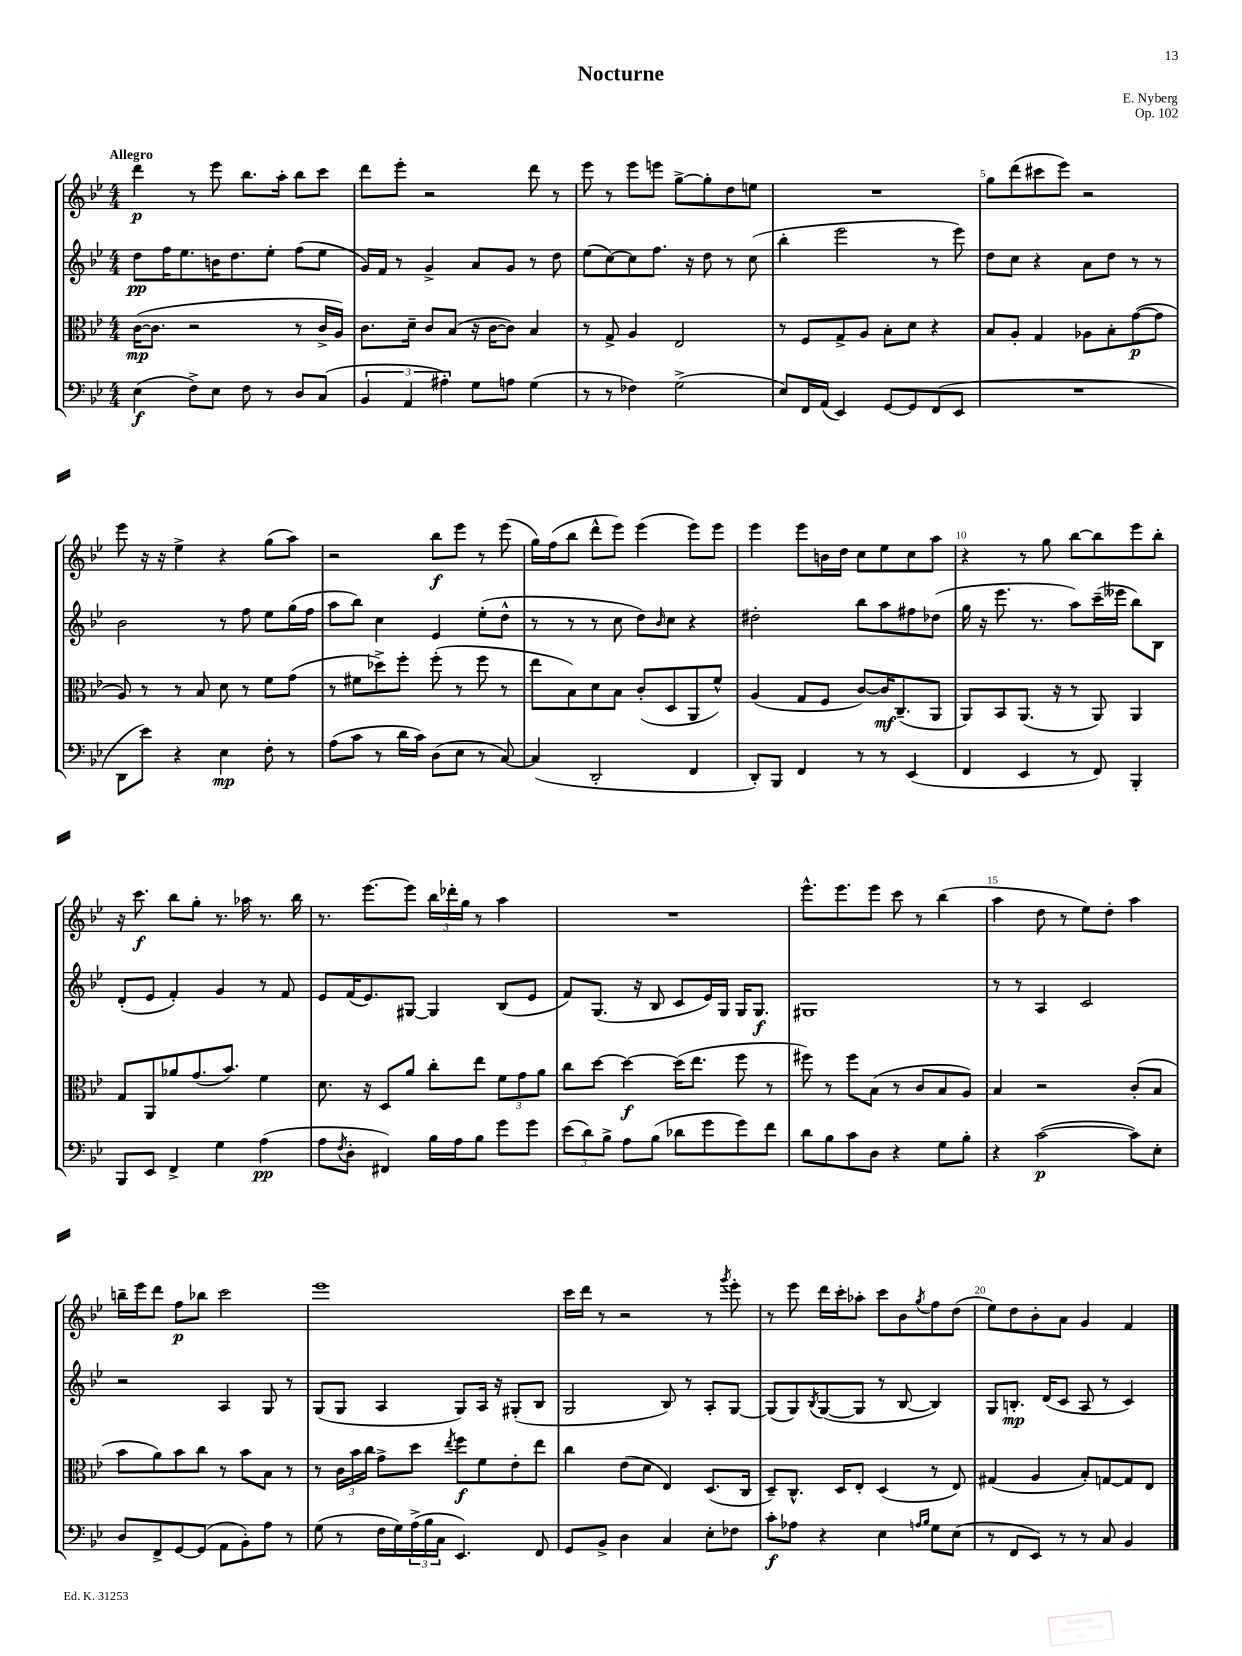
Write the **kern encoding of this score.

**kern	**kern	**kern	**kern
*staff4	*staff3	*staff2	*staff1
*clefF4	*clefC3	*clefG2	*clefG2
*k[b-e-]	*k[b-e-]	*k[b-e-]	*k[b-e-]
*M4/4	*M4/4	*M4/4	*M4/4
(4E-	([16c	8dd	4ddd
.	8.c]	.	.
.	.	16ff	.
.	.	8.ee-	.
8F^)	2r	.	8r
8E-	.	16b	8eee-
.	.	8.dd	.
8F	.	.	8.bb-
8r	.	8ee-'	.
.	.	.	16aa'
8D	8r	(8ff	8bb-
(8C	16c^	8ee-	8ccc
.	16A)	.	.
=	=	=	=
6BB-	8.c	16g)	8ddd
.	.	16f	.
.	.	8r	8eee-'
6AA	.	.	.
.	16d~	.	.
.	8c	4g^	2r
6A#')	.	.	.
.	(8B-	.	.
8G	16r	8a	.
.	[16c	.	.
8A	8c])	8g	.
(4G	4B-	8r	8ddd
.	.	8dd	8r
=	=	=	=
8r	8r	(8ee-	8eee-
8r	8G^	[8cc)	8r
4F-)	4A	8cc]	8eee-
.	.	8.ff	8eee
(2G^	2E-	.	[8gg^
.	.	16r	.
.	.	8dd	8gg']
.	.	8r	8dd
.	.	(8cc	8ee
=	=	=	=
8E-)	8r	4bb-'	1r
16FF	8F	.	.
(16AA	.	.	.
4EE-)	8G^	2eee-	.
.	8A	.	.
[8GG	8B-'	.	.
8GG]	8d	.	.
(8FF	4r	8r	.
8EE-	.	8eee-)	.
=	=	=	=
1r	8B-	8dd	8gg
.	8A'	8cc	(8ddd
.	4G	4r	8ccc#
.	.	.	8eee-)
.	8A-	8a	2r
.	8B-'	8dd	.
.	([8g	8r	.
.	8g]	8r	.
=	=	=	=
8DD	8A)	2b-	8eee-
8e-)	8r	.	16r
.	.	.	16r
4r	8r	.	4ee-^
.	8B-	.	.
4E-	8d	8r	4r
.	8r	8ff	.
8F'	8f	8ee-	(8gg
8r	(8g	(16gg	8aa)
.	.	16ff	.
=	=	=	=
(8A	8r	8aa	2r
8c	8f#	8bb-)	.
8r	8dd-^)	4cc	.
16d	8ff'	.	.
16c)	.	.	.
(8D	(8ff'	4e-	8bb-
8E-	8r	.	8eee-
8r	8ff	(8ee-'	8r
[8C)	8r	8dd^^	(8eee-
=	=	=	=
(4C]	8ee-	8r	16gg)
.	.	.	(16ff
.	8B-)	8r	8bb-
2DD'	8d	8r	8ddd^^
.	8B-	8cc	8eee-)
.	(8c'	8dd)	(4eee-
.	.	16qqb-	.
.	8D	8cc	.
4FF	8AA	4r	8eee-)
.	8f^^)	.	8eee-
=	=	=	=
8DD')	(4A	2dd#'	4eee-
8BBB-	.	.	.
4FF	8G	.	8eee-
.	8F	.	16b
.	.	.	16dd
8r	[8c)	8bb-	8cc
8r	16c]	8aa	8ee-
.	(8.C~	.	.
(4EE-	.	8ff#	8cc
.	8AA	(8dd-	8aa
=	=	=	=
4FF	8AA)	16gg	4r
.	.	16r	.
.	8BB-	8.eee-	.
4EE-	(8.AA	.	8r
.	.	8.r	.
.	.	.	8gg
.	16r	.	.
8r	8r	8aa)	[8bb-
8FF)	8AA)	(16ccc~	8bb-]
.	.	16eee--	.
4BBB-'	4AA	8bb-)	8eee-
.	.	8B-	8bb-'
=	=	=	=
8BBB-	8G	(8d'	16r
.	.	.	8.ccc
8EE-	8AA	8e-	.
4FF^	8a-	4f')	8bb-
.	(8.g	.	8gg'
4G	.	4g	8.r
.	8.b-)	.	.
.	.	.	16aa-
(4A	4f	8r	8.r
.	.	8f	.
.	.	.	16bb-
=	=	=	=
8A	8.d	8e-	8.r
8qF	.	.	.
8D'	.	(16f	.
.	16r	8.e-)	[8.eee-
4FF#)	8D	.	.
.	8a	[8G#	8eee-]
16B-	8cc'	4G#]	24bb-
.	.	.	24ddd-'
16A	.	.	.
.	.	.	24gg
8B-	8ee-	.	8r
8g	12f	(8B-	4aa
.	12g	.	.
8g	.	8e-	.
.	12a	.	.
=	=	=	=
(12e-	8cc	8f)	1r
12d)	.	.	.
.	[8dd	(8.G	.
12B-^	.	.	.
8A	4dd_	.	.
.	.	16r	.
(8B-	.	8B-	.
8d-	(16dd]	8c	.
.	8.ee-	.	.
8g	.	16e-)	.
.	.	16G	.
8g)	8ff	16G	.
.	.	8.G	.
8f	8r	.	.
=	=	=	=
8d	8ff#)	1G#	8.eee-^^
8B-	8r	.	.
.	.	.	8.eee-
8c	8ff#	.	.
8D	(8B-	.	8eee-
4r	8r	.	8ccc
.	8c	.	8r
8G	8B-	.	(4bb-
8B-'	8A)	.	.
=	=	=	=
4r	4B-	8r	4aa
.	.	8r	.
([2c	2r	4A	8dd
.	.	.	8r
.	.	2c	8ee-)
.	.	.	8dd'
8c])	(8c'	.	4aa
8E-'	8B-	.	.
=	=	=	=
8D	8b-	2r	16bb~
.	.	.	16eee-
8FF^	8a)	.	8ddd
[8GG	8b-	.	8ff
(8GG]	8cc	.	8bb-
8AA	8r	4A	2ccc
8BB-')	8b-	.	.
8A	8B-	8G	.
8r	8r	8r	.
=	=	=	=
(8G	8r	(8G	1eee-
8r	24c	8G	.
.	24b-	.	.
.	24cc	.	.
16F	8g^	4A	.
16G)	.	.	.
(24A^	8dd	.	.
24B-	.	.	.
24C	.	.	.
.	8qee-	.	.
4.EE-)	8ff	8G)	.
.	8f	16A	.
.	.	16r	.
.	8e-'	(8G#'	.
8FF	8ee-	8B-	.
=	=	=	=
8GG	4cc	2G	16ccc
.	.	.	16ddd
8BB-^	.	.	8r
4D	(8e-	.	2r
.	8d	.	.
4C	4E-)	8B-)	.
.	.	8r	.
8E-'	(8.D	8A'	8r
.	.	.	8qggg
8F-	.	[8G	8eee-'
.	16C	.	.
=	=	=	=
8c'	8D~)	(8G]	8r
8A-	8.C^^	8G)	8eee-
.	.	8qB-	.
4r	.	([8G	16ddd
.	16D	.	16ccc'
.	8E-'	8G]	8aa-'
4E-	(4D	8r	8ccc
.	.	[8B-	8b-
16qqA	.	.	.
16qqB-	.	.	8qgg
8G	8r	4B-])	8ff
(8E-	8E-)	.	(8dd
=	=	=	=
8r	(4G#	8G	8ee-)
8FF	.	8.B'	8dd
8EE-)	4A	.	8b-'
.	.	(16d	.
8r	.	8c	8a
8r	8B-')	8A	4g
8C	[8G	8r	.
4BB-	8G]	4c)	4f
.	8E-	.	.
==	==	==	==
*-	*-	*-	*-
